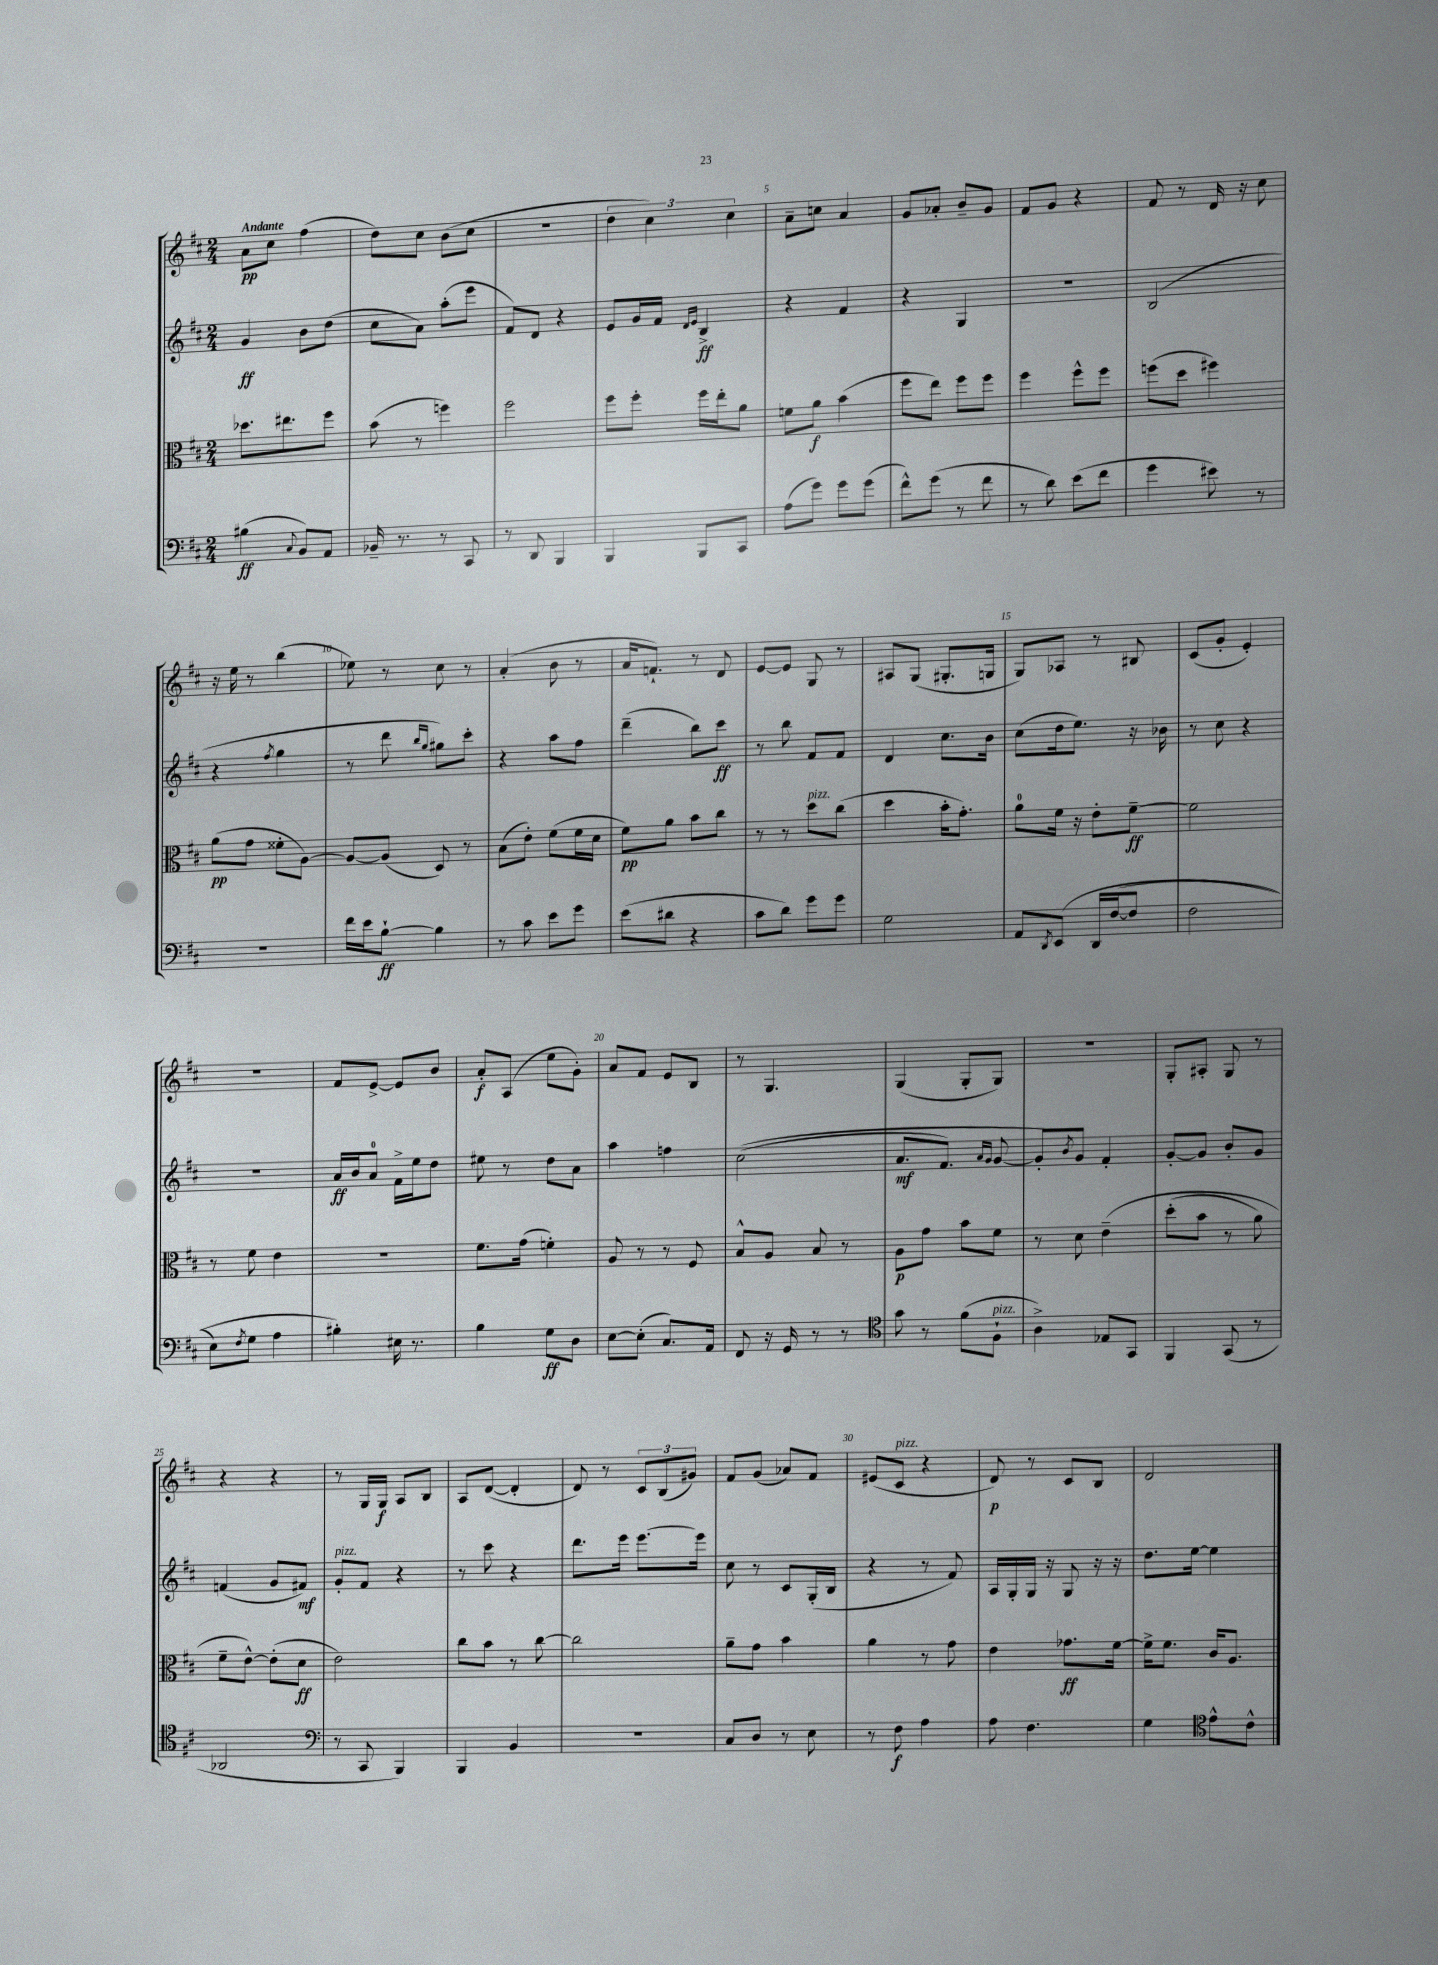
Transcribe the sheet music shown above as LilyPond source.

<<
\new StaffGroup <<
\new Staff = "s0" {
    \clef treble \key d \major \numericTimeSignature \time 2/4 \tempo "Andante"
    a'8\pp cis''8 fis''4( |
    d''8) cis''8 b'8( cis''8 |
    r2 |
    \tuplet 3/2 { d''4 cis''4) cis''4 } |
    a'8-- c''8 a'4 |
    g'8 aes'8-. b'8-- g'8 |
    fis'8 g'8 r4 |
    fis'8 r8 d'16 r16 cis''8 |
    r16 e''16 r8 b''4( |
    ees''8) r8 cis''8 r8 |
    a'4-.( b'8 r8 |
    a'16 f'8.-!) r8 d'8 |
    e'8~ e'8 g8 r8 |
    ais8 g8( gis8.-. g16 |
    g8) aes8 r8 bis8 |
    cis'8( g'8-. e'4-.) |
    r2 |
    fis'8 e'8~-> e'8 b'8 |
    a'8-.\f a8( e''8 g'8-.) |
    a'8 fis'8 e'8 b8 |
    r8 g4. |
    g4( g8-. g8) |
    R2 |
    g8-. ais8-. g8 r8 |
    r4 r4 |
    r8 g16 g16\f a8 b8 |
    a8 d'8~( d'4-. |
    d'8) r8 \tuplet 3/2 { cis'8 b8( gis'8) } |
    fis'8 g'8( aes'8) fis'8 |
    eis'8( cis'8^\markup { \italic "pizz." } r4 |
    d'8\p) r8 cis'8 b8 |
    d'2 \bar "|." |
}
\new Staff = "s1" {
    \clef treble \key d \major \numericTimeSignature \time 2/4
    g'4\ff b'8 d''8( |
    cis''8 a'8) a''8-.( e'''8 |
    fis'8) d'8 r4 |
    e'8 g'16 fis'16 \grace { d'16 e'16 } b4->\ff |
    r4 fis'4 |
    r4 g4 |
    R2 |
    b2( |
    r4 \acciaccatura { fis''8 } g''4 |
    r8 d'''8 \grace { b''16 g''16 } gis''8) cis'''8-. |
    r4 a''8 fis''8 |
    d'''4--( b''8) cis'''8\ff |
    r8 b''8 fis'8 fis'8 |
    d'4 cis''8. b'16 |
    cis''8( d''16 e''8.) r16 bes'16 |
    r8 cis''8 r4 |
    R2 |
    a'16\ff b'16 a'8-0 fis'16-> e''16 d''8 |
    eis''8 r8 d''8 a'8 |
    a''4 f''4 |
    cis''2(\( |
    a'8.\mf fis'8.) \grace { a'16 g'16 } g'8~ |
    g'8-. \acciaccatura { b'8 } g'8\) fis'4-. |
    g'8~-. g'8 b'8-. g'8 |
    f'4( g'8 fis'8\mf) |
    g'8-.^\markup { \italic "pizz." } fis'8 r4 |
    r8 cis'''8 r4 |
    d'''8. e'''16 e'''8.~ e'''16 |
    cis''8 r8 cis'8 g16-.( b16 |
    r4 r8 fis'8) |
    a16 g16-. g16 r16 g8 r16 r16 |
    d''8. e''16~ e''4 \bar "|." |
}
\new Staff = "s2" {
    \clef alto \key d \major \numericTimeSignature \time 2/4
    des''8. eis''8. fis''8 |
    b'8( r8 f''4) |
    fis''2 |
    fis''8 fis''8-. fis''16 e''16-. a'8 |
    f'8 a'8\f b'4( |
    fis''8 e''8) fis''8 fis''8 |
    fis''4 fis''8-^ fis''8 |
    f''8( d''8 fis''4) |
    a'8\pp( g'8 fisis'8-. a8~) |
    a8~ a8( d8) r8 |
    b8( e'8-.) fis'8( fis'16 d'16 |
    fis'8\pp) a'8 b'8 cis''8 |
    r8 r8 d''8^\markup { \italic "pizz." } cis''8( |
    d''4 b'16-. g'8.-.) |
    a'8-0 fis'16 r16 e'8-. fis'8~--\ff |
    fis'2 |
    r8 fis'8 e'4 |
    R2 |
    fis'8. g'16( f'4-.) |
    a8 r8 r8 fis8 |
    b8-^ a8 b8 r8 |
    a8\p g'8 b'8 fis'8 |
    r8 d'8 e'4--\( |
    d''8-.( b'8 r8 a'8) |
    fis'8-- e'8~-^\) e'8-.( d'8\ff |
    e'2) |
    cis''8 b'8 r8 cis''8~ |
    cis''2 |
    a'8-- g'8 b'4 |
    a'4 r8 g'8 |
    e'4 ges'8.\ff fis'16~ |
    fis'16-> fis'8. cis'16 a8. \bar "|." |
}
\new Staff = "s3" {
    \clef bass \key d \major \numericTimeSignature \time 2/4
    bis4\ff( \appoggiatura { cis8 } b,8) a,8 |
    bes,16-- r8. r8 cis,8 |
    r8 d,8 b,,4 |
    b,,4 b,,8 cis,8 |
    a8( g'8) g'8 g'8( |
    fis'8-^) g'8( r8 fis'8 |
    r8 d'8) e'8( fis'8 |
    g'4 eis'8) r8 |
    r2 |
    fis'16 e'16 b8~-!\ff b4 |
    r8 cis'8 e'8 g'8 |
    e'8( dis'8 r4 |
    cis'8 d'8) g'8 g'8 |
    g2 |
    a,8 \acciaccatura { d,8 } e,8\( d,16 fis16~( fis8 |
    fis2 |
    e8) \acciaccatura { fis8 } g8 a4 |
    bis4-.\) eis16 r8. |
    b4 g8\ff d8 |
    e8~ e8-.( cis8.) a,16 |
    fis,8 r16 g,16 r8 r8 |
    \clef tenor g'8 r8 fis'8( fis8-!^\markup { \italic "pizz." } |
    a4->) ees8 g,8 |
    fis,4 g,8( r8 |
    aes,2 |
    \clef bass r8 cis,8 b,,4) |
    b,,4 b,4 |
    R2 |
    cis8 d8 r8 e8 |
    r8 fis8\f a4 |
    a8 fis4. |
    g4 \clef tenor e'8-^ cis'8-^ \bar "|." |
}
>>
>>
\layout { \context { \Score \override BarNumber.break-visibility = ##(#f #t #t) barNumberVisibility = #(every-nth-bar-number-visible 5) } }
